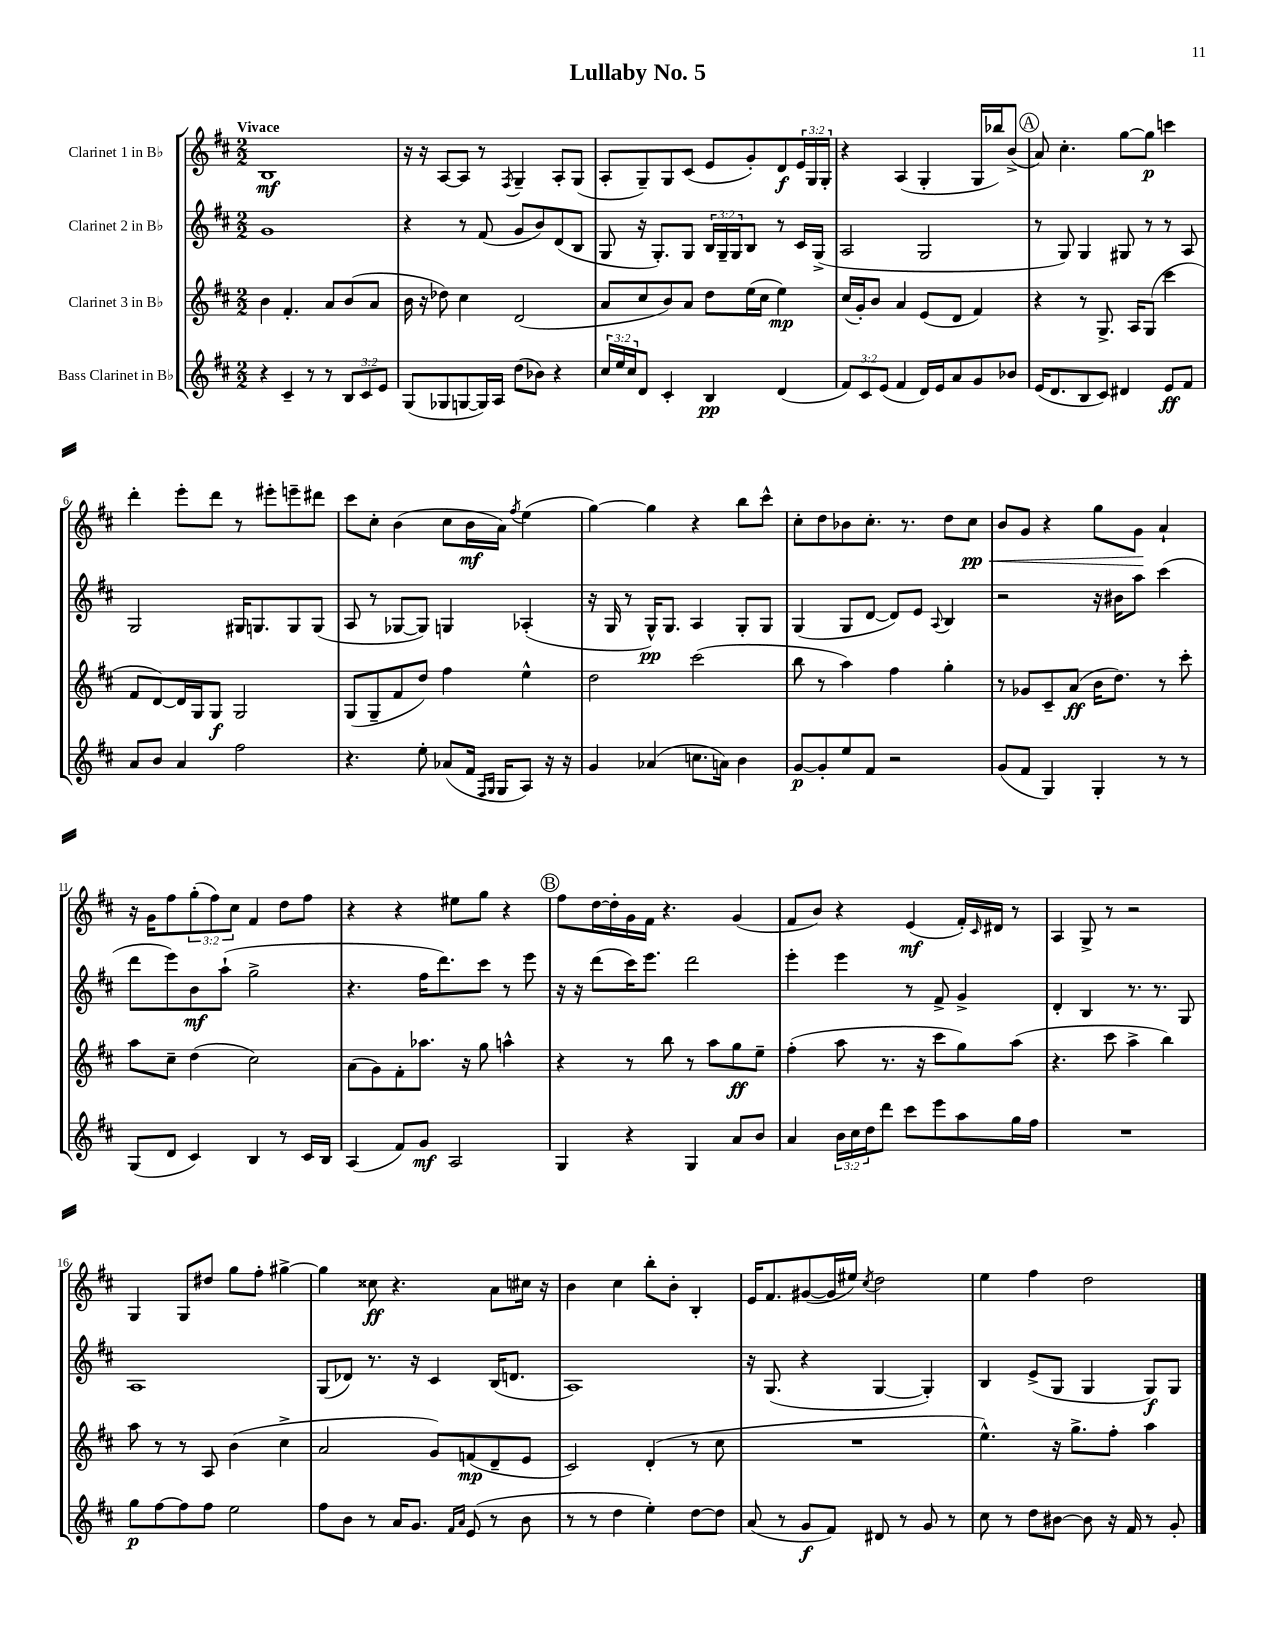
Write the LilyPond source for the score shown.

\header { title = "Lullaby No. 5" }
<<
\new StaffGroup <<
\new Staff = "s0" \with { instrumentName = "Clarinet 1 in Bb" } {
    \clef treble \key d \major \numericTimeSignature \time 2/2 \override Staff.TupletNumber.text = #tuplet-number::calc-fraction-text \tempo "Vivace"
    b1\mf |
    r16 r16 a8~ a8 r8 \acciaccatura { fis8 } g4-- a8-. g8( |
    a8-. g8--) g8 cis'8( e'8 g'8-.) d'8\f \tuplet 3/2 { e'16 g16 g16-. } |
    r4 a4( g4-. g16 bes''16) b'8->( |
    \mark \markup { \circle "A" } a'8) cis''4.-. g''8~ g''8\p c'''4 |
    d'''4-. e'''8-. d'''8 r8 eis'''8-. e'''8-- dis'''8 |
    cis'''8 cis''8-. b'4( cis''8 b'16\mf a'16) \acciaccatura { fis''8 } e''4( |
    g''4~) g''4 r4 b''8 cis'''8-^ |
    cis''8-. d''8 bes'8 cis''8.-. r8. d''8 cis''8\pp\< |
    b'8 g'8 r4 g''8 g'8\! a'4-! |
    r16 g'16 fis''8 \tuplet 3/2 { g''8-.( fis''8) cis''8 } fis'4 d''8 fis''8 |
    r4 r4 eis''8 g''8 r4 |
    \mark \markup { \circle "B" } fis''8 d''16~ d''16-. g'16 fis'16 r4. g'4( |
    fis'8 b'8) r4 e'4\mf( fis'16-.) \grace { cis'16 } dis'16 r8 |
    a4 g8-> r8 r2 |
    g4 g8 dis''8 g''8 fis''8-. gis''4~-> |
    gis''4 cisis''8\ff r4. a'8 cis''16 r16 |
    b'4 cis''4 b''8-. b'8-. b4-. |
    e'16 fis'8. gis'8~( gis'16 eis''16) \acciaccatura { cis''8 } d''2 |
    e''4 fis''4 d''2 \bar "|." |
}
\new Staff = "s1" \with { instrumentName = "Clarinet 2 in Bb" } {
    \clef treble \key d \major \numericTimeSignature \time 2/2 \override Staff.TupletNumber.text = #tuplet-number::calc-fraction-text
    g'1 |
    r4 r8 fis'8( g'8 b'8) d'8( b8 |
    g8 r16 g8.-.) g8 \tuplet 3/2 { b16 g16-- g16 } b8 r8 cis'16 g16->( |
    a2 g2 |
    \mark \markup { \circle "A" } r8 g8) g4 gis8 r8 r8 a8 |
    g2 gis16 g8. g8 g8( |
    a8 r8 ges8~ ges8) g4 aes4-.( |
    r16 g16 r8 g16-^\pp) g8. a4 g8-. g8 |
    g4( g8 d'8~ d'8) e'8 \appoggiatura { a8 } b4 |
    r2 r16 bis'16 a''8 cis'''4( |
    d'''8 e'''8) b'8\mf a''8-!( g''2-> |
    r4. fis''16 d'''8.) cis'''8 r8 e'''8 |
    \mark \markup { \circle "B" } r16 r16 d'''8( cis'''16) e'''8. d'''2 |
    e'''4-. e'''4 r8 fis'8-> g'4-> |
    d'4-. b4 r8. r8. g8 |
    a1 |
    g8( des'8) r8. r16 cis'4 b16( d'8. |
    a1) |
    r16 g8.( r4 g4~ g4-.) |
    b4 e'8->( g8 g4 g8\f) g8 \bar "|." |
}
\new Staff = "s2" \with { instrumentName = "Clarinet 3 in Bb" } {
    \clef treble \key d \major \numericTimeSignature \time 2/2
    b'4 fis'4.-. a'8 b'8( a'8 |
    b'16 r16 des''8) cis''4 d'2( |
    a'8 cis''8 b'8) a'8 d''8 e''16( cis''16 e''4\mp) |
    cis''16( g'16-.) b'8 a'4 e'8( d'8 fis'4) |
    \mark \markup { \circle "A" } r4 r8 g8.-> a16 g8( cis'''4 |
    fis'8 d'8~) d'16 g16 g8\f g2 |
    g8( g8-- fis'8 d''8) fis''4 e''4-^ |
    d''2 cis'''2( |
    b''8 r8 a''4) fis''4 g''4-. |
    r8 ges'8 cis'8-- a'8\ff( b'16 d''8.) r8 cis'''8-. |
    a''8 cis''8-- d''4( cis''2) |
    a'8( g'8) fis'8-. aes''8. r16 g''8 a''4-^ |
    \mark \markup { \circle "B" } r4 r8 b''8 r8 a''8 g''8\ff e''8-- |
    fis''4-.( a''8 r8. r16 cis'''8 g''8) a''8( |
    r4. cis'''8 a''4-> b''4) |
    a''8 r8 r8 a8 b'4( cis''4-> |
    a'2 g'8) f'8\mp( d'8-- e'8 |
    cis'2) d'4-.( r8 cis''8 |
    R1 |
    e''4.-^) r16 g''8.-> fis''8-. a''4 \bar "|." |
}
\new Staff = "s3" \with { instrumentName = "Bass Clarinet in Bb" } {
    \clef treble \key d \major \numericTimeSignature \time 2/2 \override Staff.TupletNumber.text = #tuplet-number::calc-fraction-text
    r4 cis'4-- r8 r8 \tuplet 3/2 { b8 cis'8 e'8 } |
    g8( ges8 g8~ g16) a16 d''8( bes'8) r4 |
    \tuplet 3/2 { cis''16 e''16 cis''16 } d'8 cis'4-. b4\pp d'4( |
    \tuplet 3/2 { fis'8) cis'8 e'8( } fis'4 d'16) e'16 a'8 g'8 bes'8 |
    \mark \markup { \circle "A" } e'16( d'8. b8 cis'8) dis'4 e'8\ff fis'8 |
    a'8 b'8 a'4 fis''2 |
    r4. e''8-. aes'8( fis'16 \grace { fis16 g16 } g16 a8) r16 r16 |
    g'4 aes'4( c''8. a'16) b'4 |
    g'8~\p g'8-. e''8 fis'8 r2 |
    g'8( fis'8 g4) g4-. r8 r8 |
    g8( d'8 cis'4) b4 r8 cis'16 b16 |
    a4( fis'8) g'8\mf a2 |
    \mark \markup { \circle "B" } g4 r4 g4 a'8 b'8 |
    a'4 \tuplet 3/2 { b'16 cis''16 d''16 } d'''8 cis'''8 e'''8 a''8 g''16 fis''16 |
    R1 |
    g''8\p fis''8~ fis''8 fis''8 e''2 |
    fis''8 b'8 r8 a'16 g'8. \grace { fis'16 a'16 } e'8( r8 b'8 |
    r8 r8 d''4 e''4-.) d''8~ d''8 |
    a'8( r8 g'8\f fis'8) dis'8 r8 g'8 r8 |
    cis''8 r8 d''8 bis'8~ bis'8 r16 fis'16 r8 g'8-. \bar "|." |
}
>>
>>
